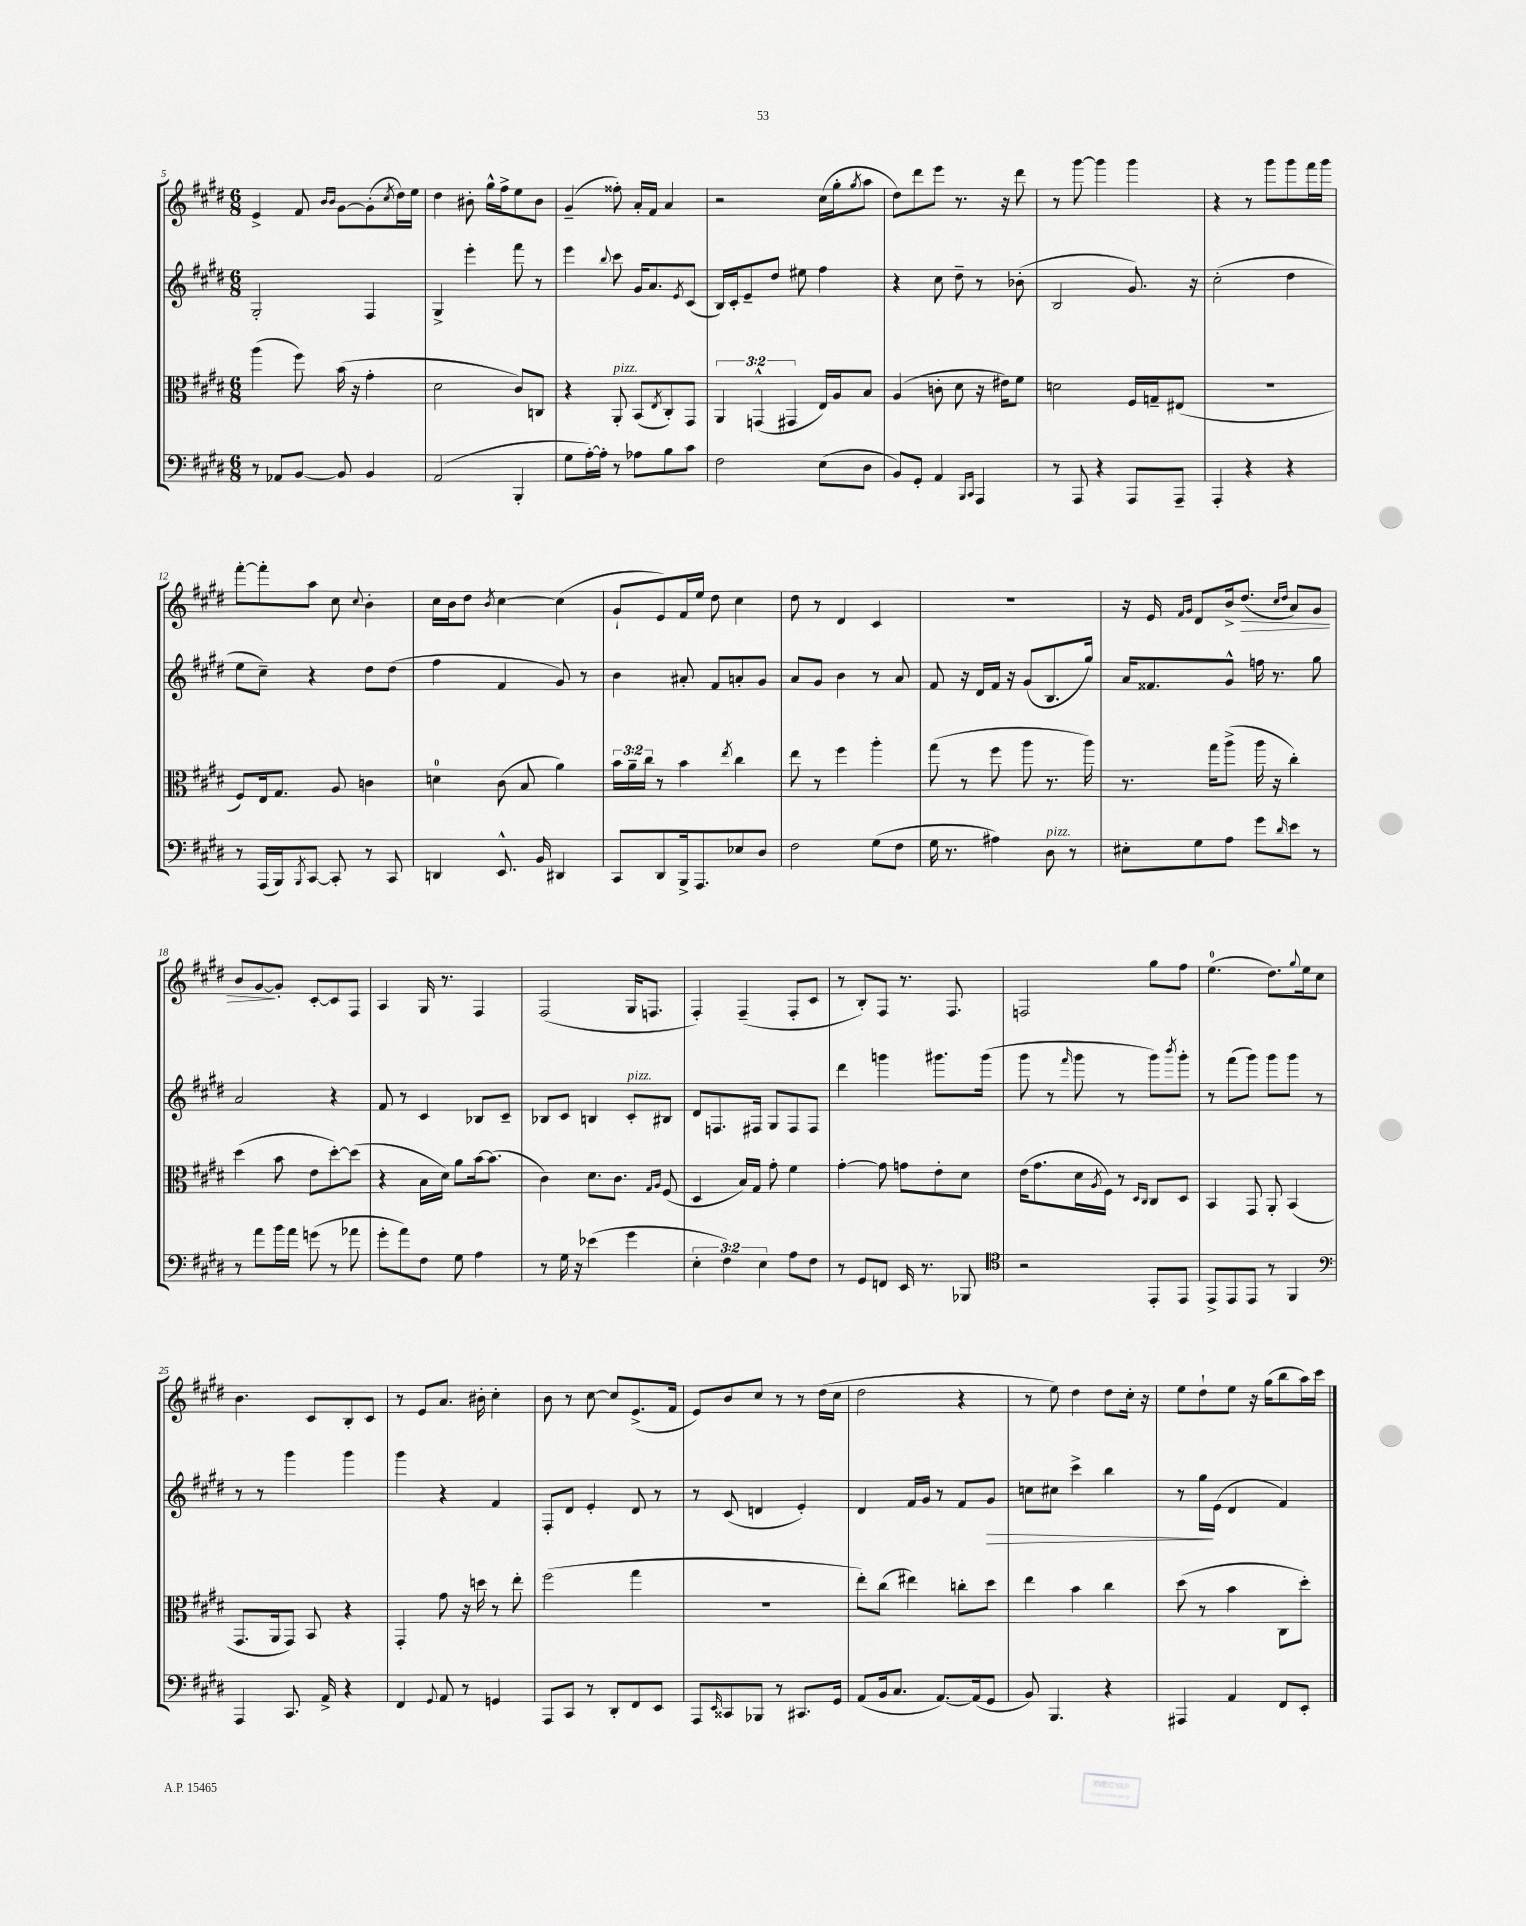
<<
\new StaffGroup <<
\new Staff = "s0" {
    \clef treble \key e \major \numericTimeSignature \time 6/8
    e'4-> fis'8 \grace { b'16 b'16 } gis'8~ gis'8-.( \acciaccatura { cis''8 } dis''16) e''16 |
    dis''4 bis'8-. gis''16-^ fis''16-> e''8 bis'8 |
    gis'4--( fisis''8-.) a'16-. fis'16 a'4 |
    r2 cis''16( gis''16-. \acciaccatura { gis''8 } a''8 |
    dis''8) dis'''8 e'''8 r8. r16 dis'''8 |
    r8 gis'''8~ gis'''4 gis'''4 |
    r4 r8 gis'''8 gis'''8 fis'''16 gis'''16 |
    fis'''8~-. fis'''8-. a''8 cis''8 \appoggiatura { cis''8 } b'4-. |
    cis''16 b'16 dis''8 \acciaccatura { b'8 } cis''4~ cis''4( |
    gis'8-! e'8) fis'16 e''16 dis''8 cis''4 |
    dis''8 r8 dis'4 cis'4 |
    R2. |
    r16 e'16 \grace { fis'16 gis'16 } dis'8 b'16-> dis''8.\>( \grace { cis''16 dis''16 } a'8) gis'8 |
    b'8 gis'8~\! gis'8-. cis'8~-. cis'8 fis8 |
    a4 gis16 r8. fis4 |
    fis2( gis16 f8. |
    fis4-.) fis4--( fis8-. cis'8 |
    r8 b8-.) fis8 r8. fis8. |
    f2 gis''8 fis''8 |
    e''4.-0( dis''8.) \appoggiatura { gis''8 } e''16 cis''8 |
    b'4. cis'8 b8-. cis'8 |
    r8 e'8 a'8. bis'16-. cis''4-. |
    b'8 r8 cis''8~ cis''8 e'8.->( fis'16 |
    e'8) b'8 cis''8 r8 r8 dis''16( cis''16 |
    dis''2 r4 |
    r8 e''8) dis''4 dis''8 cis''16-. r16 |
    e''8 dis''8-! e''8 r16 gis''16( b''8 a''16) cis'''16 \bar "|." |
}
\new Staff = "s1" {
    \clef treble \key e \major \numericTimeSignature \time 6/8
    gis2-. fis4 |
    gis4-> e'''4-. fis'''8 r8 |
    e'''4 \appoggiatura { b''8 } cis'''8 gis'16 a'8. \acciaccatura { e'8 } cis'8( |
    b16) cis'16-. e'8-- dis''8 eis''8 fis''4 |
    r4 cis''8 dis''8-- r8 bes'8-.( |
    b2 gis'8.) r16 |
    cis''2-.( dis''4 |
    e''8 cis''8--) r4 dis''8 dis''8( |
    fis''4 fis'4 gis'8) r8 |
    b'4 ais'8-. fis'8 a'8-. gis'8 |
    a'8 gis'8 b'4 r8 a'8 |
    fis'8 r16 dis'16 fis'16 r16 gis'8( b8. gis''16) |
    a'16 fisis'8. gis'8-^ f''16 r8. gis''8 |
    a'2 r4 |
    fis'8 r8 cis'4 bes8 cis'8-- |
    bes8 cis'8 b4 cis'8-.^\markup { \italic "pizz." } bis8 |
    dis'8 f8. fis16 gis8 fis8 fis8 |
    dis'''4 g'''4 gis'''8. gis'''16( |
    gis'''8 r8 \grace { fis'''16 } gis'''8 r8 gis'''8) \acciaccatura { b'''8 } gis'''8-. |
    r8 fis'''8( gis'''8) gis'''8 gis'''8 r8 |
    r8 r8 gis'''4 gis'''4 |
    gis'''4 r4 fis'4 |
    fis8-. dis'8 e'4-. dis'8 r8 |
    r8 cis'8( d'4 e'4-.) |
    dis'4 fis'16 gis'16 r8 fis'8 gis'8\> |
    c''8 cis''8 cis'''4-> b''4 |
    r8 gis''16\! e'16( dis'4 fis'4) \bar "|." |
}
\new Staff = "s2" {
    \clef alto \key e \major \numericTimeSignature \time 6/8 \override Staff.TupletNumber.text = #tuplet-number::calc-fraction-text
    a''4( fis''8) b'16( r16 gis'4-. |
    dis'2 cis'8) c8 |
    r4 a,8-.^\markup { \italic "pizz." } b,8( \acciaccatura { e8 } cis8-.) gis,8 |
    \tuplet 3/2 { a,4 g,4-^( gis,4 } e16) a16 b8 |
    a4( c'8-. dis'8 r16 eis'16) fis'8 |
    d'2 fis16 g16-- eis8( |
    R2. |
    fis8) e16 gis8. a8 c'4 |
    d'4-0 cis'8( b8 a'4) |
    \tuplet 3/2 { b'16 a'16-- cis''16 } r8 b'4 \acciaccatura { e''8 } cis''4 |
    e''8 r8 fis''4 a''4-. |
    gis''8( r8 fis''8 a''8 r8. a''16) |
    r8. gis''16 a''8->( a''16 r16 cis''4-.) |
    dis''4( b'8 e'8 dis''8~-.) dis''8( |
    r4 b16 dis'16) a'8 b'16~ b'8.( |
    cis'4) dis'8. cis'8. \grace { gis16 a16 } fis8( |
    dis4 b16) gis16 gis'8-. fis'4 |
    gis'4~-. gis'8 g'8 e'8-. dis'8 |
    e'16( gis'8. dis'16 \acciaccatura { a8 } fis16) r8 \grace { dis16 cis16 } cis8 dis8 |
    b,4 gis,8 a,8-. b,4( |
    gis,8. a,16 gis,8) b,8 r4 |
    gis,4-. gis'8 r16 d''16 r8 e''8-. |
    fis''2( gis''4 |
    r2. |
    e''8-.) cis''8( eis''4) c''8-. dis''8 |
    e''4 b'4 cis''4 |
    dis''8( r8 b'4 cis8 dis''8-.) \bar "|." |
}
\new Staff = "s3" {
    \clef bass \key e \major \numericTimeSignature \time 6/8 \override Staff.TupletNumber.text = #tuplet-number::calc-fraction-text
    r8 aes,8 b,8~ b,8 b,4 |
    a,2( b,,4-. |
    gis8 a16~-.) a16-. r8 aes8 b8 cis'8 |
    fis2 e8( dis8 |
    b,8) gis,8-. a,4 \grace { b,,16 cis,16 } a,,4 |
    r8 a,,8 r4 a,,8 a,,8-- |
    a,,4-. r4 r4 |
    r8 a,,16( b,,16) \acciaccatura { b,,8 } cis,8~ cis,8-. r8 cis,8 |
    d,4 e,8.-^ b,16 dis,4 |
    cis,8 dis,8 b,,16-> a,,8. ees8 dis8 |
    fis2 gis8( fis8 |
    gis16 r8. ais4) dis8^\markup { \italic "pizz." } r8 |
    eis8-. gis8 a8 gis'8 \grace { dis'16 } e'8 r8 |
    r8 a'8 b'16 a'16 g'8( r8 aes'8 |
    gis'8-. a'8) fis8 gis8 a4 |
    r8 gis16 r16 ees'4( gis'4 |
    \tuplet 3/2 { e4-. fis4) e4 } a8 fis8 |
    r8 gis,8 f,8 e,16 r8. bes,,8 |
    \clef tenor r2 e,8-. e,8 |
    e,8-> e,8 e,8 r8 fis,4 |
    \clef bass a,,4 cis,8. a,16-> r4 |
    fis,4 \appoggiatura { gis,8 } a,8 r8 g,4 |
    a,,8 cis,8 r8 dis,8-. fis,8 e,8 |
    a,,8 \grace { e,16 } cisis,8 bes,,8 r8 cis,8. gis,16 |
    a,8( b,16 cis8. a,8.~) a,16( gis,8 |
    b,8) b,,4. r4 |
    ais,,4 a,4 fis,8 e,8-. \bar "|." |
}
>>
>>
\layout { \context { \Score currentBarNumber = #5 } }
